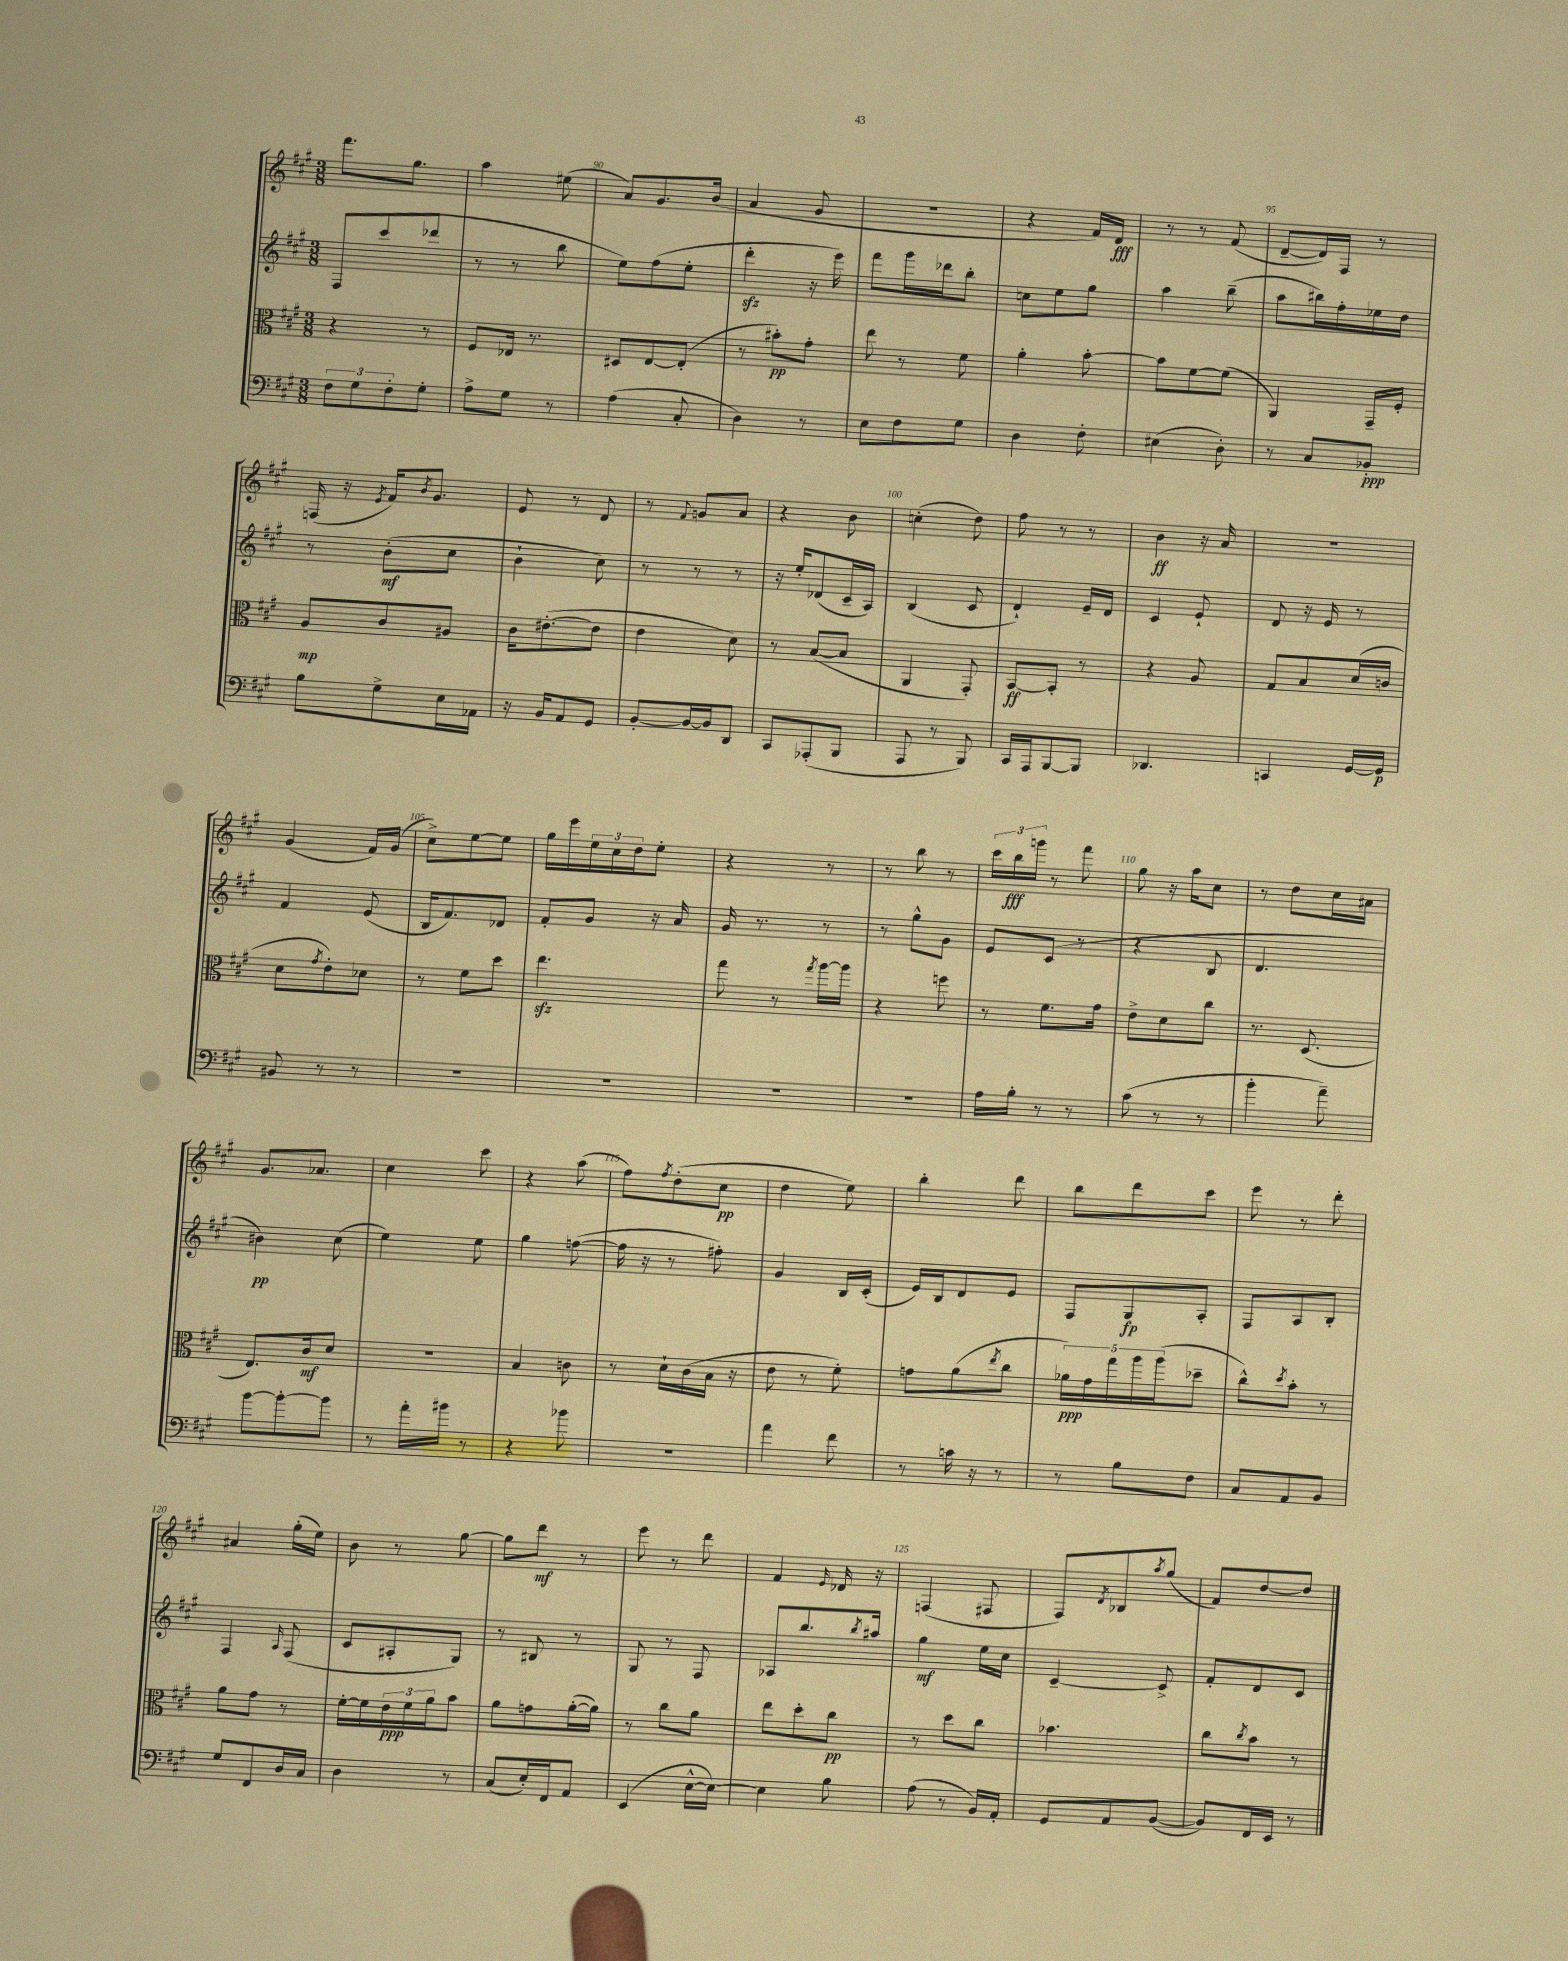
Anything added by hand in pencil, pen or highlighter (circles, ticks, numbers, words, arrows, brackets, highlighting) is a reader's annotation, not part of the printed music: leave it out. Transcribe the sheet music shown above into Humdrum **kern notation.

**kern	**dynam	**kern	**dynam	**kern	**dynam	**kern	**dynam
*part4	*part4	*part3	*part3	*part2	*part2	*part1	*part1
*staff4	*staff4	*staff3	*staff3	*staff2	*staff2	*staff1	*staff1
*clefF4	*	*clefC3	*	*clefG2	*	*clefG2	*
*k[f#c#g#]	*	*k[f#c#g#]	*	*k[f#c#g#]	*	*k[f#c#g#]	*
*M3/8	*	*M3/8	*	*M3/8	*	*M3/8	*
=88	=88	=88	=88	=88	=88	=88	=88
12F#\L	.	4r	.	8F#/L	.	8.fff#\L	.
12G#\	.	.	.	.	.	.	.
.	.	.	.	(8ccc#/	.	.	.
12F#'\	.	.	.	.	.	.	.
.	.	.	.	.	.	8.gg#\J	.
8G#'\J	.	8r	.	8ddd-X/J	.	.	.
=89	=89	=89	=89	=89	=89	=89	=89
8A^\L	.	8F#/L	.	8r	.	4aa\	.
8G#\J	.	16E-X/Jk	.	8r	.	.	.
.	.	8.r	.	.	.	.	.
8r	.	.	.	8bb\	.	(8ee#X\	.
=90	=90	=90	=90	=90	=90	=90	=90
(4A\	.	8D#X/L	.	8ee\L)	.	8a/L)	.
.	.	[8E/	.	(8ff#\	.	8.g#/	.
8C#'/	.	(8E'/J]	.	8ee'\J	.	.	.
.	.	.	.	.	.	(16b/Jk	.
=91	=91	=91	=91	=91	=91	=91	=91
4D\)	.	8r	.	4dddzz'\	.	4a/	.
.	.	8b#X'\L)	pp	.	.	.	.
8r	.	8g#'\J	.	16r	.	8g#/	.
.	.	.	.	16eee\)	.	.	.
=92	=92	=92	=92	=92	=92	=92	=92
8E\L	.	8ee\	.	8fff#\L	.	4.r	.
8F#\	.	8r	.	16ggg#\L	.	.	.
.	.	.	.	16ddd-X\J	.	.	.
8G#\J	.	8f#\	.	8bb'\J	.	.	.
=93	=93	=93	=93	=93	=93	=93	=93
4D\	.	4a'\	.	8ccn\L	.	4r	.
.	.	.	.	8ee\	.	.	.
8F#'\	.	[8b'\	.	8gg#\J	.	16f#/LL)	.
.	.	.	.	.	.	16d/JJ	fff
=94	=94	=94	=94	=94	=94	=94	=94
(4E#X\	.	8b\L]	.	4aa\	.	8r	.
.	.	[8f#\	.	.	.	8r	.
8D'\)	.	(8f#\J]	.	(8bb~\	.	(8f#/	.
=95	=95	=95	=95	=95	=95	=95	=95
8r	.	4AA/)	.	8aa\L	.	[8d~/L	.
8C#/L	.	.	.	16bb#X\L)	.	16d/L])	.
.	.	.	.	16ff#'\	.	16F#/JJ	.
8BB-X'/J	ppp	16GG#~/LL	.	16ee-X\	.	8r	.
.	.	16F#'/JJ	.	16dd\JJ	.	.	.
!!LO:LB:g=z
=96	=96	=96	=96	=96	=96	=96	=96
8B\L	.	8A/L	mp	8r	.	(16Fn/	.
.	.	.	.	.	.	16r	.
.	.	.	.	.	.	8qe/	.
8G#^\	.	8c#/	.	(8b'\L	mf	16f#/KL)	.
.	.	.	.	.	.	8qb/	.
.	.	.	.	.	.	8.g#/J	.
16E\L	.	8A#X/J	.	8cc#\J	.	.	.
16AA-X\JJ	.	.	.	.	.	.	.
=97	=97	=97	=97	=97	=97	=97	=97
16r	.	16c#\KL	.	4b`\	.	8e/	.
16BB/KL	.	([8.e#X'\	.	.	.	.	.
8AA/	.	.	.	.	.	8r	.
8GG#/J	.	8e#\J]	.	8cc#\)	.	8d/	.
=98	=98	=98	=98	=98	=98	=98	=98
[8BB'/L	.	4e\	.	8r	.	8r	.
.	.	.	.	.	.	8qqf#/	.
16BB/L_	.	.	.	8r	.	8gn/L	.
16BB/J]	.	.	.	.	.	.	.
8DD/J	.	8d\)	.	8r	.	8a/J	.
=99	=99	=99	=99	=99	=99	=99	=99
8CC#/L	.	8r	.	16r	.	4r	.
.	.	.	.	16ee'/KL	.	.	.
(8AAA-X'/	.	([8B/L	.	(8d-X/	.	.	.
8BBB/J	.	8B/J]	.	16c#~/L	.	8b\	.
.	.	.	.	16A/JJ)	.	.	.
=100	=100	=100	=100	=100	=100	=100	=100
8AAA/	.	4AA/	.	(4B/	.	(4ccn'\	.
8r	.	.	.	.	.	.	.
8BBB/)	.	8GG#'/)	.	8c#/	.	8dd\)	.
=101	=101	=101	=101	=101	=101	=101	=101
16CC#/LL	.	[8BB/L	ff	4d`/)	.	8ff#\	.
16AAA/J	.	.	.	.	.	.	.
[8BBB/	.	8BB'/J]	.	.	.	8r	.
8BBB/J]	.	8r	.	16e~/LL	.	8r	.
.	.	.	.	16d/JJ	.	.	.
=102	=102	=102	=102	=102	=102	=102	=102
4.DD-X/	.	4r	.	4c#/	.	4b\	ff
.	.	8A/	.	8e`/	.	16r	.
.	.	.	.	.	.	16a/	.
=103	=103	=103	=103	=103	=103	=103	=103
4CCn/	.	8G#/L	.	8d/	.	4.r	.
.	.	8B/	.	16r	.	.	.
.	.	.	.	16e/	.	.	.
[16GG#/LL	.	(16d/L	.	8r	.	.	.
16GG#/JJ]	p	16cn/JJ	.	.	.	.	.
!!LO:LB:g=z
=104	=104	=104	=104	=104	=104	=104	=104
8BB#X/	.	8d\L	.	4f#/	.	(4g#/	.
.	.	8qg#/	.	.	.	.	.
8r	.	8e'\)	.	.	.	.	.
8r	.	8d-X\J	.	(8e/	.	16f#/LL)	.
.	.	.	.	.	.	(16g#/JJ	.
=105	=105	=105	=105	=105	=105	=105	=105
4.r	.	8r	.	16B/KL	.	8cc#^\L)	.
.	.	.	.	8.f#/)	.	.	.
.	.	8f#\L	.	.	.	[8ee\	.
.	.	8dd\J	.	8d-X/J	.	8ee\J]	.
=106	=106	=106	=106	=106	=106	=106	=106
4.r	.	4.eezz\	.	8f#'/L	.	16gg#\LL	.
.	.	.	.	.	.	16eee\	.
.	.	.	.	8g#/J	.	24ee\	.
.	.	.	.	.	.	24cc#\	.
.	.	.	.	.	.	24dd\J	.
.	.	.	.	16r	.	8ee'\J	.
.	.	.	.	16a/	.	.	.
=107	=107	=107	=107	=107	=107	=107	=107
4.r	.	8gg#\	.	16g#/	.	4r	.
.	.	.	.	8.r	.	.	.
.	.	8r	.	.	.	.	.
.	.	8qgg#/	.	.	.	.	.
.	.	[16aa\LL	.	8r	.	8r	.
.	.	16aa\JJ]	.	.	.	.	.
=108	=108	=108	=108	=108	=108	=108	=108
4.r	.	4r	.	8r	.	8r	.
.	.	.	.	8gg#^^\L	.	8bb\	.
.	.	8ffn\	.	8g#\J	.	8r	.
=109	=109	=109	=109	=109	=109	=109	=109
16A\LL	.	8r	.	8e/L	.	24ccc#\LL	.
.	.	.	.	.	.	24bb\	fff
16B'\JJ	.	.	.	.	.	.	.
.	.	.	.	.	.	24gggn\JJ	.
8r	.	8.f#\L	.	(8c#/J	.	8r	.
8r	.	.	.	8r	.	8fff#\	.
.	.	16g#\Jk	.	.	.	.	.
=110	=110	=110	=110	=110	=110	=110	=110
(8c#\	.	8e^\L	.	4r	.	8gg#\	.
8r	.	8d\	.	.	.	16r	.
.	.	.	.	.	.	16aa\KL	.
8r	.	8cc#\J	.	8B/	.	8cc#\J	.
=111	=111	=111	=111	=111	=111	=111	=111
4b'\	.	8.r	.	4.d/	.	8r	.
.	.	.	.	.	.	8dd\L	.
.	.	(8.D/	.	.	.	.	.
8a~\)	.	.	.	.	.	16cc#\L	.
.	.	.	.	.	.	16a#X\JJ	.
!!LO:LB:g=z
=112	=112	=112	=112	=112	=112	=112	=112
[8b\L	.	8.E/L)	.	4b#X\)	pp	8.g#/L	.
8b'\_	.	.	.	.	.	.	.
.	.	16c#/k	mf	.	.	8.a-X/J	.
8b\J]	.	8d/J	.	(8cc#\	.	.	.
=113	=113	=113	=113	=113	=113	=113	=113
8r	.	4.r	.	4ee\)	.	4cc#\	.
16a'\LL	.	.	.	.	.	.	.
16b#X\JJ	.	.	.	.	.	.	.
8r	.	.	.	8ee\	.	8ccc#\	.
=114	=114	=114	=114	=114	=114	=114	=114
4r	.	4B/	.	4gg#\	.	4r	.
8b-X\	.	8cn\	.	([8ffn\	.	(8aa\	.
=115	=115	=115	=115	=115	=115	=115	=115
4.r	.	8r	.	16ff\]	.	8ff#\L)	.
.	.	.	.	16r	.	.	.
.	.	.	.	.	.	8qff#/	.
.	.	16d`\LL	.	8r	.	(8dd'\	.
.	.	(16c#\	.	.	.	.	.
.	.	16B\JJ	.	8ff#X'\)	.	8cc#\J	pp
.	.	16r	.	.	.	.	.
=116	=116	=116	=116	=116	=116	=116	=116
4a\	.	8e\	.	4g#/	.	4dd\	.
.	.	8r	.	.	.	.	.
8f#\	.	8f#'\)	.	16B/LL	.	8ee\)	.
.	.	.	.	(16c#'/JJ	.	.	.
=117	=117	=117	=117	=117	=117	=117	=117
8r	.	8gn\L	.	16e/LL)	.	4bb'\	.
.	.	.	.	16B/J	.	.	.
16cn\	.	(8a\	.	8d/	.	.	.
16r	.	.	.	.	.	.	.
.	.	8qee/	.	.	.	.	.
8r	.	8cc#\J	.	8e/J	.	8ddd\	.
=118	=118	=118	=118	=118	=118	=118	=118
8r	.	20a-X\LL)	ppp	8F#/L	.	8bb\L	.
.	.	20g#\	.	.	.	.	.
.	.	20gg#\	.	.	.	.	.
8B\L	.	.	.	8G#/	fp	8ddd\	.
.	.	20aa\	.	.	.	.	.
.	.	(20aa\J	.	.	.	.	.
8F#\J	.	8dd-X~\J	.	8A'/J	.	8ccc#\J	.
=119	=119	=119	=119	=119	=119	=119	=119
8C#/L	.	8cc#^^\L)	.	8F#/L	.	8eee\	.
.	.	8qdd/	.	.	.	.	.
8AA/	.	8b'\J	.	8A/	.	8r	.
8BB/J	.	8r	.	8B'/J	.	8ddd'\	.
!!LO:LB:g=z
=120	=120	=120	=120	=120	=120	=120	=120
8G#/L	.	8a\L	.	4F#/	.	4a#X/	.
8FF#/	.	8g#\J	.	.	.	.	.
.	.	.	.	16qqA/	.	.	.
16D/L	.	8r	.	(8F#/	.	(16gg#'\LL	.
16C#/JJ	.	.	.	.	.	16ee\JJ)	.
=121	=121	=121	=121	=121	=121	=121	=121
4D\	.	[16f#'\LL	.	8c#/L	.	8b\	.
.	.	16f#\]	.	.	.	.	.
.	.	24e\	ppp	8A#X'/	.	8r	.
.	.	24f#\	.	.	.	.	.
.	.	24a\J	.	.	.	.	.
8r	.	8b\J	.	8G#/J)	.	[8gg#\	.
=122	=122	=122	=122	=122	=122	=122	=122
(8C#/L	.	8a\L	.	8r	.	8gg#\L]	.
16E'/L)	.	8gn\	.	8B#X/	.	8ddd\J	mf
16FF#/J	.	.	.	.	.	.	.
8AA/J	.	([16a'\L	.	8r	.	8r	.
.	.	16a\JJ])	.	.	.	.	.
=123	=123	=123	=123	=123	=123	=123	=123
(4EE/	.	8r	.	8G#/	.	8eee\	.
.	.	8cc#\L	.	8r	.	8r	.
[16E^^\LL	.	8a\J	.	8F#/	.	8ddd\	.
16E\JJ_)	.	.	.	.	.	.	.
=124	=124	=124	=124	=124	=124	=124	=124
4E\]	.	8ee\L	.	8A-X/L	.	4f#/	.
.	.	8dd'\	.	8.bb/	.	.	.
.	.	.	.	.	.	16qqe/	.
8B\	.	8cc#\J	pp	.	.	16d-X/	.
.	.	.	.	8qbb/	.	.	.
.	.	.	.	16aa#X/Jk	.	16r	.
=125	=125	=125	=125	=125	=125	=125	=125
(8A\	.	8r	.	4gg#\	mf	(4Fn/	.
8r	.	8dd\L	.	.	.	.	.
16BB/LL)	.	8cc#\J	.	16ee\LL	.	8F#X/	.
16AA'/JJ	.	.	.	16cc#\JJ	.	.	.
=126	=126	=126	=126	=126	=126	=126	=126
8GG#/L	.	4.b-X\	.	[4c#~/	.	8F#/L)	.
.	.	.	.	.	.	8qd/	.
8AA/	.	.	.	.	.	8B-X/	.
.	.	.	.	.	.	8qaa/	.
([8BB/J	.	.	.	8c#^/]	.	(8gg#/J	.
=127	=127	=127	=127	=127	=127	=127	=127
8BB/L])	.	8cc#\L	.	8f#'/L	.	8f#/L)	.
.	.	8qcc#/	.	.	.	.	.
16FF#/L	.	8b\J	.	8d/	.	[8dd/	.
16EE/JJ	.	.	.	.	.	.	.
8r	.	8r	.	8c#/J	.	8dd/J]	.
==	==	==	==	==	==	==	==
*-	*-	*-	*-	*-	*-	*-	*-
